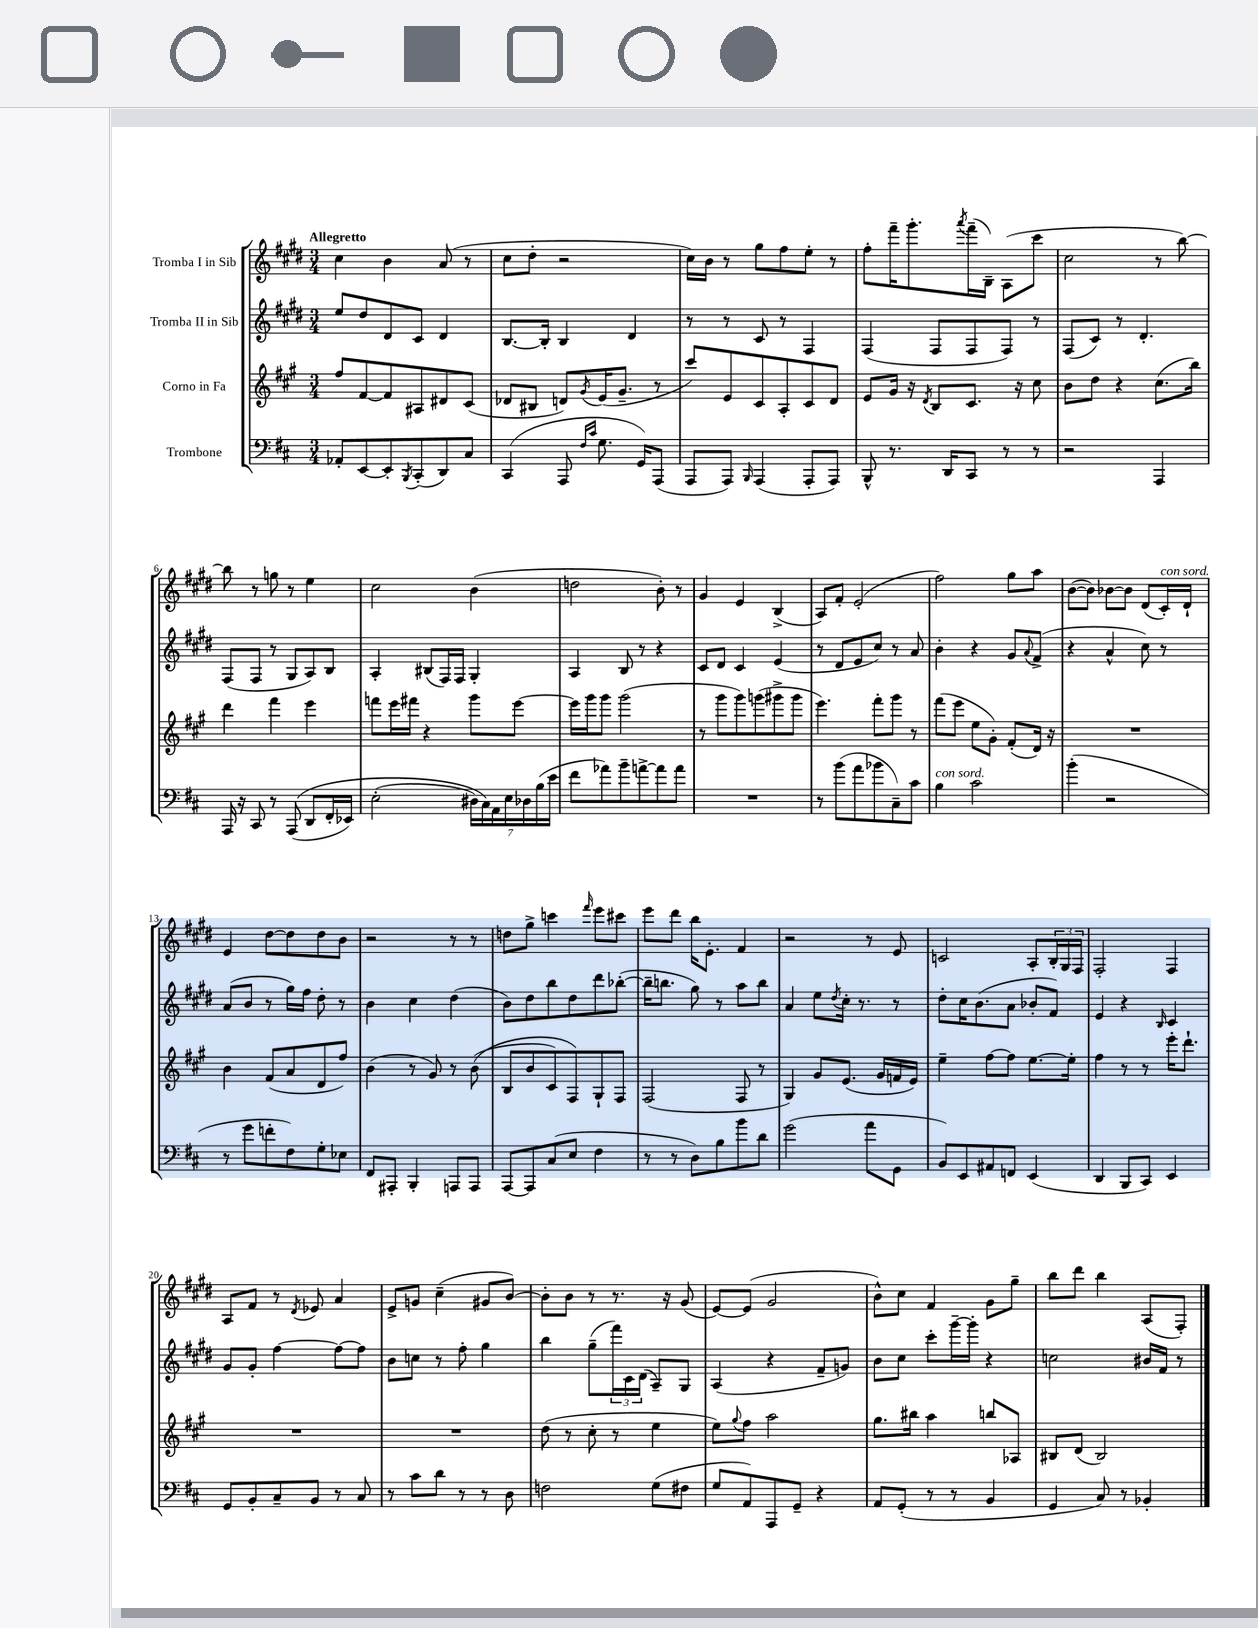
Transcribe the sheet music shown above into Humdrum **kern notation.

**kern	**kern	**kern	**kern
*staff4	*staff3	*staff2	*staff1
*clefF4	*clefG2	*clefG2	*clefG2
*k[f#c#]	*k[f#c#g#]	*k[f#c#g#d#]	*k[f#c#g#d#]
*M3/4	*M3/4	*M3/4	*M3/4
8AA-'	8ff#	8ee	4cc#
[8EE	[8f#	8dd#	.
8EE']	8f#]	8d#	4b
8qBBB	.	.	.
(8CC#'	8A#	8c#	.
8DD)	8d#	4d#	(8a
8C#	(8c#	.	8r
=	=	=	=
(4CC#	8d-	[8.B	8cc#
.	8B#	.	8dd#'
.	.	16B']	.
8AAA	8d)	4B	2r
16qqF#	.	.	.
16qqc#	8qg#	.	.
8.G	(16e	.	.
.	8.g#~	.	.
.	.	4d#	.
16GG)	.	.	.
(8AAA	8r	.	.
=	=	=	=
8AAA	8ccc#)	8r	16cc#)
.	.	.	16b
8AAA)	8e	8r	8r
16qqBBB	.	.	.
(4AAA	8c#	8c#	8gg#
.	8A'	8r	8ff#
8AAA'	8c#	4F#	8ee'
8AAA)	8d	.	8r
=	=	=	=
8BBB^^	8e	(4F#	8ff#'
8.r	16g#	.	16fff#~
.	16r	.	8.ggg#'
.	8qd	.	.
.	8B	8F#	.
16DD	.	.	.
.	.	.	8qaaa
8CC#	8.c#	8F#	(16fff#~
.	.	.	16B~)
8r	.	8F#)	(8A
.	16r	.	.
8r	8cc#	8r	8ccc#
=	=	=	=
2r	8b	(8F#	2cc#
.	8dd	8c#)	.
.	4r	8r	.
.	.	4.d#'	.
4AAA	(8.cc#	.	8r
.	.	.	[8bb)
.	16bb)	.	.
=	=	=	=
16AAA	4ddd	(8F#	8bb]
16r	.	.	.
8CC#	.	8F#	8r
8r	4fff#	8r	8gg
&((8AAA	.	8G#	8r
8DD	4eee	8A)	4ee
16FF#'	.	8B	.
16EE-)	.	.	.
=	=	=	=
(2E'	8fff	4A'	2cc#
.	16eee	.	.
.	16fff#	.	.
.	4r	(8B#	.
.	.	16F#)	.
.	.	16F#	.
28D#)	8ggg#	4G#'	(4b
28C#&)	.	.	.
28AA	.	.	.
28E	.	.	.
.	[8eee	.	.
28D-	.	.	.
(28B	.	.	.
28e	.	.	.
=	=	=	=
8f#	16eee]	4A	2dd
.	16ggg#	.	.
8a-)	8ggg#	.	.
8b~	(2ggg#	8B	.
[8a^	.	8r	.
8a]	.	4r	8b')
8a	.	.	8r
=	=	=	=
2.r	8r	8c#	4g#
.	8ggg#	8d#	.
.	8ggg#)	4c#	4e
.	(8ggg	.	.
.	8ggg#^	(4e	(4B^
.	8ggg#	.	.
=	=	=	=
8r	4.eee)	8r	8A)
(8b	.	8d#	8f#'
8a	.	8e	(2e'
8b-	8fff#'	8cc#)	.
8C#~)	8ggg#	8r	.
8c#	8r	8a	.
=	=	=	=
4B	(8fff#	4b'	2ff#)
.	8eee	.	.
2c#	8ee	4r	.
.	8g#')	.	.
.	(8f#'	8g#	8gg#
.	.	8qqa	.
.	16d)	(8f#^	8aa
.	16r	.	.
=	=	=	=
(4b'	2.r	4r	([8b
.	.	.	8b])
2r	.	4a^^	[8b-
.	.	.	8b-]
.	.	8cc#)	(8d#
.	.	8r	16c#')
.	.	.	16d#`
=	=	=	=
8r	4b	(8a	4e
8g	.	8b	.
8f'	(8f#	8r	[8dd#
8F#)	8a	16gg#)	8dd#]
.	.	16ff#	.
8G'	8d	8dd#'	8dd#
8E-	8ff#)	8r	8b
=	=	=	=
8FF#	(4b	4b	2r
8AAA#'	.	.	.
4BBB'	8r	4cc#	.
.	8g#)	.	.
8AAA	8r	(4dd#	8r
8AAA	&((8b	.	8r
=	=	=	=
[8AAA	8B	8b)	8dd
8AAA]	8b	8dd#	8gg#^
(8C#	8c#)	8bb	4ccc
8E	8F#&)	8dd#	.
.	.	.	16qqfff#
4F#	8G#`	8ddd#	8eee
.	8F#	([8bb-'	8ccc#
=	=	=	=
8r	(2F#	16bb-~]	8eee
.	.	8.bb	.
8r	.	.	8ddd#
8D)	.	8gg#)	16bb
.	.	.	8.e'
8B	.	8r	.
8b	8F#	8aa	4f#
8d	8r	8bb	.
=	=	=	=
(2g	4G#)	4a	2r
.	8g#	8ee	.
.	.	8qdd#	.
.	(8.e	16cc#'	.
.	.	8.r	.
8a	.	.	8r
.	16g#	.	.
8GG	16f	8r	8e
.	16e)	.	.
=	=	=	=
8BB)	4ee~	8dd#'	2c
8EE	.	16cc#	.
.	.	(8.b	.
8AA#	[8ff#	.	.
8FF	8ff#]	8a	.
(4EE	[8.ee	8b-'	8A'
.	.	8f#)	24B'
.	.	.	24G#
.	16ee']	.	.
.	.	.	24F#
=	=	=	=
4DD	4ff#	4e	2F#'
8BBB	8r	4r	.
8CC#)	8r	.	.
.	.	16qqB	.
4EE	16eee'	4c#	4F#
.	8.ddd`	.	.
=	=	=	=
8GG	2.r	8g#	8A
8BB'	.	8g#'	8f#
8C#~	.	[4ff#	8r
.	.	.	8qd#
8BB	.	.	8e-
8r	.	8ff#_	4a
8C#	.	8ff#]	.
=	=	=	=
8r	2.r	8b	8e^
8c#	.	8cc	8g
8d	.	8r	(4cc#~
8r	.	8ff#'	.
8r	.	4gg#	8g#
8D	.	.	[8b)
=	=	=	=
2F	(8dd	4bb	8b']
.	8r	.	8b
.	8cc#'	(8gg#~	8r
.	8r	24fff#)	8.r
.	.	24c#	.
.	.	(24d#	.
(8G	4ee	8A~)	.
.	.	.	16r
8F#	.	8G#	(8g#
=	=	=	=
8G	8ee)	(4A	[8e)
.	8qqgg#	.	.
8AA)	8ff#	.	(8e]
8AAA	2aa	4r	2g#
8GG~	.	.	.
4r	.	8f#~	.
.	.	8g)	.
=	=	=	=
8AA	8.gg#	8b	8b^^)
(8GG'	.	8cc#	8cc#
.	16bb#	.	.
8r	4aa	8ccc#'	4f#
8r	.	[16ggg#~	.
.	.	16ggg#']	.
4BB	8bb	4r	8g#
.	8A-	.	8gg#~
=	=	=	=
4GG	8B#	2cc	8bb
.	(8d	.	8ddd#
8C#)	2B#)	.	4bb
8r	.	.	.
4BB-'	.	16b#	(8A
.	.	16f#	.
.	.	8r	8F#')
==	==	==	==
*-	*-	*-	*-
